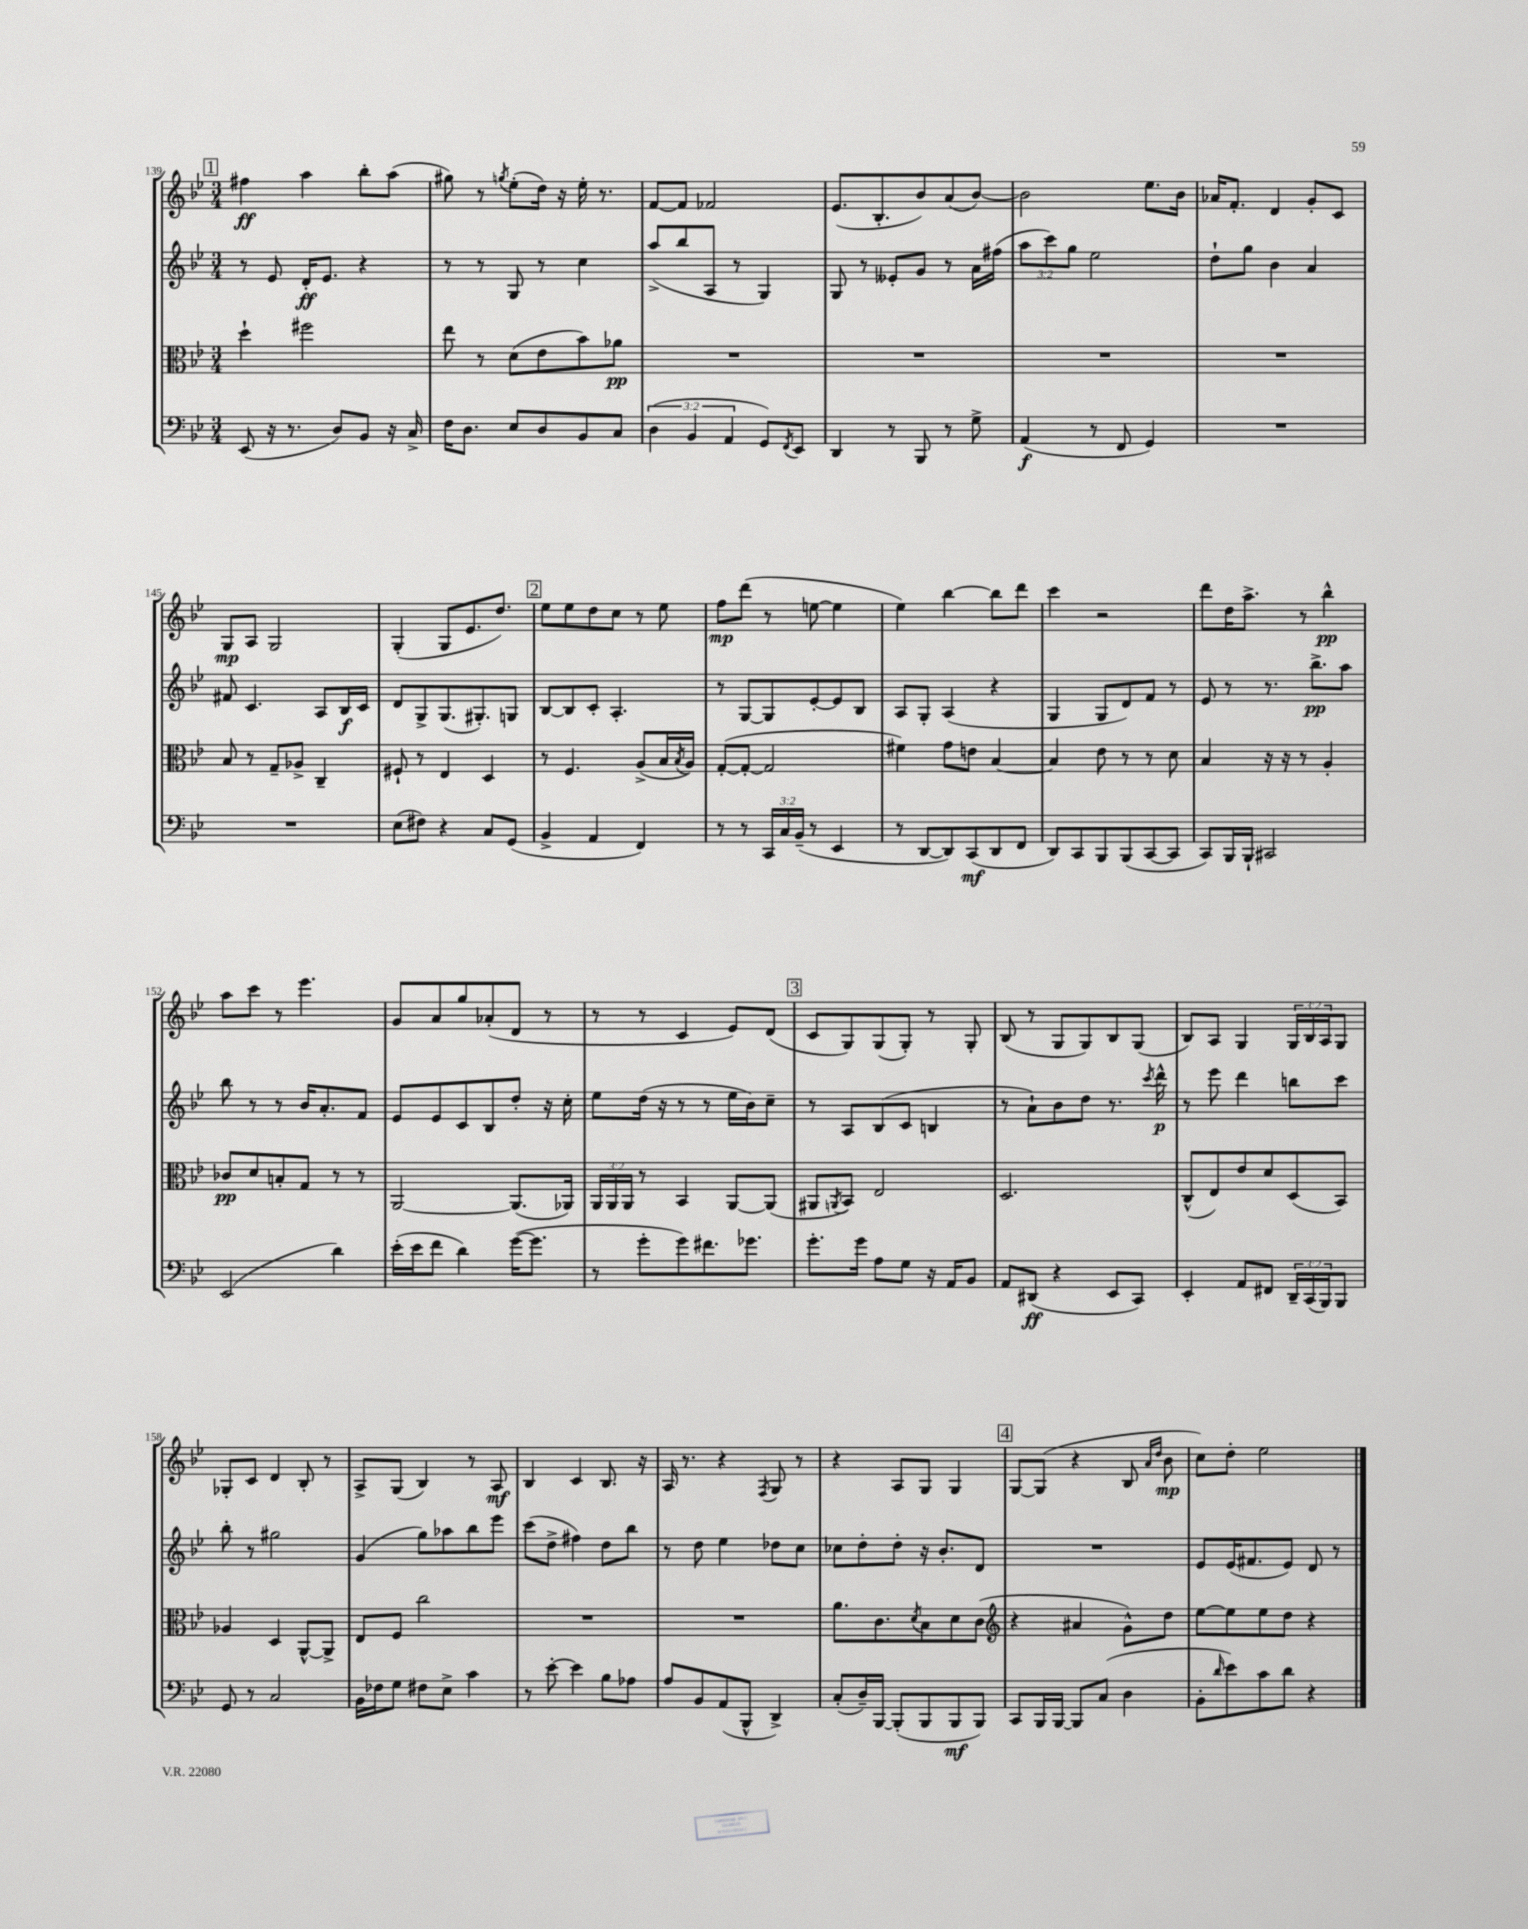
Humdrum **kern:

**kern	**kern	**kern	**kern
*staff4	*staff3	*staff2	*staff1
*clefF4	*clefC3	*clefG2	*clefG2
*k[b-e-]	*k[b-e-]	*k[b-e-]	*k[b-e-]
*M3/4	*M3/4	*M3/4	*M3/4
(8EE-	4dd`	8r	4ff#
16r	.	8e-	.
8.r	.	.	.
.	2ff#	16d'	4aa
.	.	8.e-	.
8D)	.	.	.
8BB-	.	4r	8bb-'
16r	.	.	(8aa
16C^	.	.	.
=	=	=	=
16F	8ee-	8r	8gg#)
8.D	.	.	.
.	8r	8r	8r
.	.	.	8qgg
8E-	(8d	8G	(8ee-'
8D	8e-	8r	16dd)
.	.	.	16r
8BB-	8b-)	4cc	16ee-'
.	.	.	8.r
8C	8a-	.	.
=	=	=	=
(6D	2.r	(8aa^	[8f
.	.	8bb-	8f]
6BB-	.	.	.
.	.	8A	2f-
6AA	.	.	.
.	.	8r	.
8GG)	.	4G)	.
8qFF	.	.	.
8EE-	.	.	.
=	=	=	=
4DD	2.r	8G	(8.e-
.	.	8r	.
.	.	.	8.B-'
8r	.	8e--'	.
8BBB-	.	8g	8b-)
8r	.	8r	(8a
8G^	.	16a	[8b-)
.	.	(16ff#	.
=	=	=	=
(4AA	2.r	12aa	2b-]
.	.	12ccc)	.
.	.	12gg	.
8r	.	2ee-	.
8FF	.	.	.
4GG)	.	.	8.ee-
.	.	.	16b-
=	=	=	=
2.r	2.r	8dd`	16a-
.	.	.	8.f'
.	.	8gg	.
.	.	4b-	4d
.	.	4a	8g'
.	.	.	8c
=	=	=	=
2.r	8B-	8f#	8G
.	8r	4.c	8A
.	8G~	.	2G
.	8A-^	.	.
.	4C~	8A	.
.	.	16B-	.
.	.	16c	.
=	=	=	=
(8E-	8F#`	8d	(4G'
8F#)	8r	8G^	.
4r	4E-	(8.G	8G
.	.	.	8.e-
.	.	8.G#')	.
8C	4D	.	.
.	.	.	8.dd)
(8GG	.	8G	.
=	=	=	=
4BB-^	8r	[8B-	8ee-
.	4.F	8B-]	8ee-
4AA	.	8c'	8dd
.	.	4.A'	8cc
4FF)	(8A^	.	8r
.	16B-	.	8ee-
.	8qB-	.	.
.	16A)	.	.
=	=	=	=
8r	([8G'	8r	8ff
8r	8G'_	[8G	(8ddd
24CC	2G]	8G]	8r
24C	.	.	.
(24BB-~	.	.	.
8r	.	[8e-'	[8ee
4EE-	.	8e-]	4ee]
.	.	8B-	.
=	=	=	=
8r	4f#)	8A	4ee-)
[8DD	.	8G'	.
8DD])	8g	(4A	[4bb-
(8CC	8e	.	.
8DD	[4B-	4r	8bb-]
8FF	.	.	8ddd
=	=	=	=
8DD)	4B-]	4G	4ccc
8CC	.	.	.
8BBB-	8e-	8G	2r
(8BBB-	8r	8d)	.
[8CC	8r	8f	.
8CC]	8d	8r	.
=	=	=	=
8CC)	4B-	8e-	8ddd
16BBB-	.	8r	16dd
16BBB-`	.	.	8.aa^
2CC#	16r	8.r	.
.	16r	.	.
.	8r	.	8r
.	.	8.bb-^	.
.	4A'	.	4bb-^^
.	.	8aa	.
=	=	=	=
(2EE-	8c-	8bb-	8aa
.	8d	8r	8ccc
.	8B'	8r	8r
.	8G	16b-	4.eee-
.	.	8.a'	.
4d)	8r	.	.
.	8r	8f	.
=	=	=	=
(16e-'	[2AA	8e-	8g
16e-	.	.	.
8f	.	8e-	8a
4d)	.	8c	8gg
.	.	8B-	(8a-'
([16g	(8.AA]	8dd'	8d
8.g]	.	.	.
.	.	16r	8r
.	16AA-)	16cc'	.
=	=	=	=
8r	24AA	8ee-	8r
.	24AA	.	.
.	24AA	.	.
8g'	8r	(16dd	8r
.	.	16r	.
8g)	4BB-	8r	4c
8.f#	.	8r	.
.	[8AA	16ee-	8e-)
8.g-	.	16b-)	.
.	(8AA]	8cc~	(8d
=	=	=	=
8.g'	8AA#	8r	8c
.	8qAA	.	.
.	8BB-)	8A	8G)
16g	.	.	.
8A	2E-	(8B-	(8G
8G	.	8c	8G')
16r	.	4B	8r
16AA	.	.	.
8BB-	.	.	8G'
=	=	=	=
8AA	2.D	8r	(8B-
(8DD#	.	8a`)	8r
4r	.	8b-	8G
.	.	8dd	8G)
8EE-	.	8.r	8B-
8CC)	.	.	(8G
.	.	8qccc	.
.	.	16ddd^^	.
=	=	=	=
4EE-'	(8C^^	8r	8B-)
.	8E-)	8eee-	8A
8AA	8e-	4ddd	4G
8FF#	8d	.	.
24DD~	(8D	8bb	24G
(24CC	.	.	24B-
24BBB-)	.	.	24A
8BBB-	8BB-)	8ccc	8G
=	=	=	=
8GG	4A-	8bb-'	8G-'
8r	.	8r	8c
2C	4D	2gg#	4d
.	[8AA^^	.	8B-'
.	8AA^]	.	8r
=	=	=	=
16BB-	8E-	(4g	8A^
16F-	.	.	.
8G	8F	.	(8G
8F#	2cc	8gg)	4B-)
8E-^	.	8aa-	.
4c	.	8bb-	8r
.	.	8eee-	8A
=	=	=	=
8r	2.r	(8ccc	4B-
[8e-'	.	8dd^	.
4e-]	.	4ff#)	4c
8B-	.	8dd	8.B-
8A-	.	8bb-	.
.	.	.	16r
=	=	=	=
8A	2.r	8r	16A
.	.	.	8.r
8BB-	.	8dd	.
(8AA	.	4ee-	4r
8BBB-^^	.	.	.
.	.	.	8qF
4DD^)	.	8dd-	8G
.	.	8cc	8r
=	=	=	=
(8C'	8.a	8cc-	4r
16D~)	.	8dd'	.
[16BBB-	8.c	.	.
(8BBB-']	.	8dd'	8A
.	8qd	.	.
8BBB-	8B-	16r	8G
.	.	8.b-'	.
8BBB-	8d	.	4G
8BBB-)	(8c	8d	.
=	=	=	=
*	*clefG2	*	*
8CC	4r	2.r	[8G
16BBB-	.	.	(8G]
[16BBB-	.	.	.
8BBB-]	4a#	.	4r
(8C	.	.	.
4D	8g^^)	.	8B-
.	.	.	16qqa
.	.	.	16qqdd
.	8dd	.	8b-
=	=	=	=
8BB-'	[8ee-	8e-	8cc)
16qqd	.	.	.
8e-)	8ee-]	(16e-	8dd'
.	.	8.f#	.
8c	8ee-	.	2ee-
8d	8dd	8e-)	.
4r	4r	8d	.
.	.	8r	.
==	==	==	==
*-	*-	*-	*-
